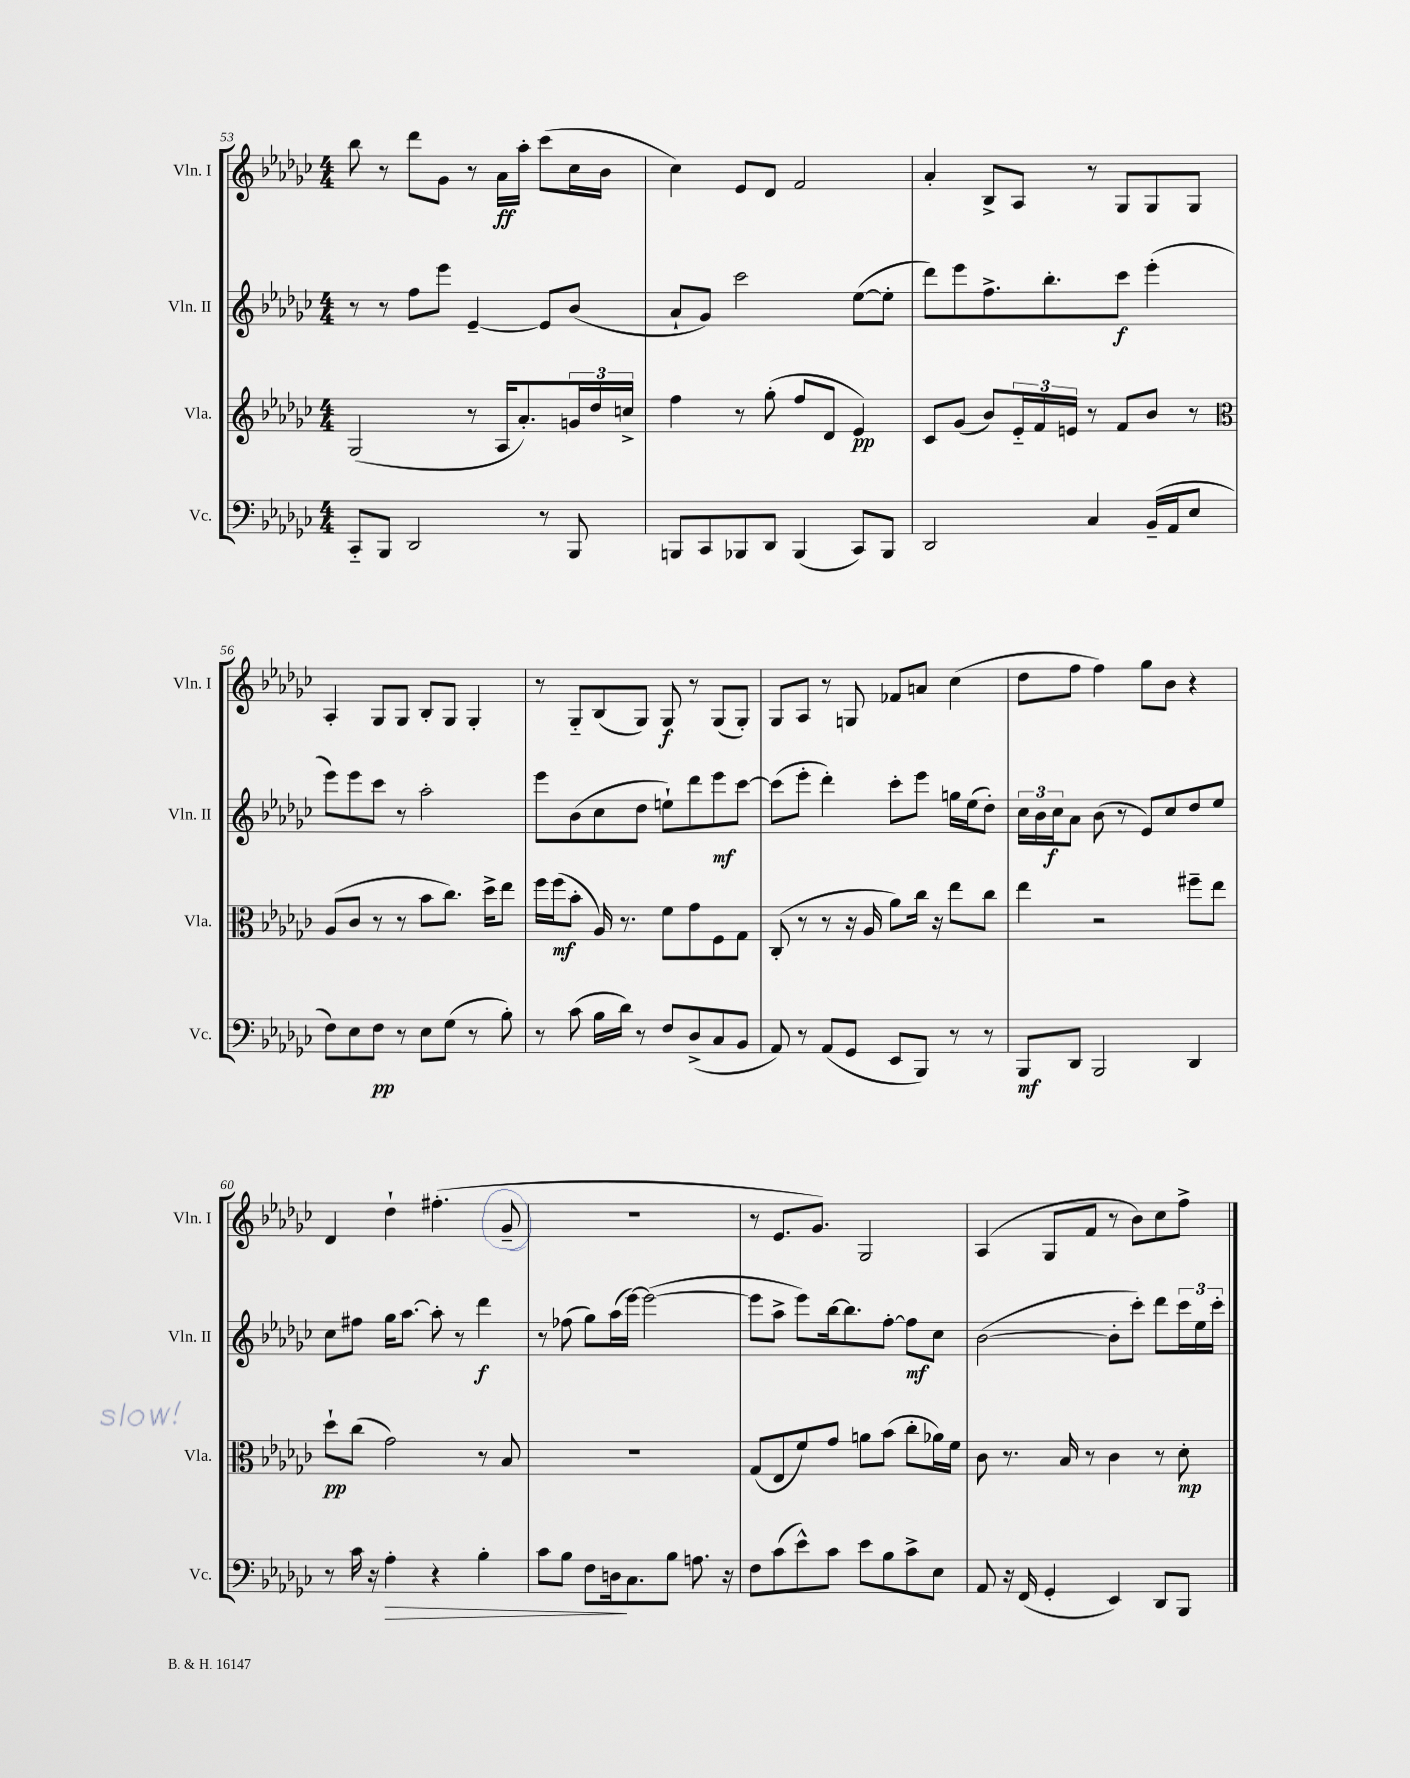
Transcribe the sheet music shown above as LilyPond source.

<<
\new StaffGroup <<
\new Staff = "s0" \with { instrumentName = "Vln. I" shortInstrumentName = "Vln. I" } {
    \clef treble \key ges \major \numericTimeSignature \time 4/4
    bes''8 r8 des'''8 ges'8 r8 aes'16\ff aes''16-. ces'''8( ces''16 bes'16 |
    ces''4) ees'8 des'8 f'2 |
    aes'4-. bes8-> aes8 r8 ges8 ges8 ges8 |
    aes4-. ges8 ges8 bes8-. ges8 ges4-. |
    r8 ges8-_ bes8( ges8) ges8\f r8 ges8( ges8-.) |
    ges8 aes8 r8 g8 fes'8 a'8 ces''4( |
    des''8 f''8 f''4) ges''8 bes'8 r4 |
    des'4 des''4-! fis''4.-.( ges'8-- |
    R1 |
    r8 ees'8. ges'8.) ges2 |
    aes4( ges8 f'8 r8 bes'8) ces''8 f''8-> \bar "|." |
}
\new Staff = "s1" \with { instrumentName = "Vln. II" shortInstrumentName = "Vln. II" } {
    \clef treble \key ges \major \numericTimeSignature \time 4/4
    r8 r8 f''8 ees'''8 ees'4~-- ees'8 bes'8( |
    aes'8-! ges'8) ces'''2 ees''8~( ees''8-. |
    des'''8) ees'''8 f''8.-> bes''8.-. ces'''8\f ees'''4-.( |
    ees'''8) ees'''8 ces'''8 r8 aes''2-. |
    ees'''8 bes'8( ces''8 des''8 e''8-!) des'''8 ees'''8\mf ces'''8~ |
    ces'''8( ees'''8-. des'''4-.) ces'''8-. ees'''8 g''16 ees''16( des''8-.) |
    \tuplet 3/2 { ces''16 bes'16 ces''16\f } aes'8 bes'8( r8 ees'8) ces''8 des''8 ees''8 |
    ces''8 fis''8 ges''16 aes''8.~ aes''8-. r8 des'''4\f |
    r8 fes''8( ges''8) aes''16( ees'''16~) ees'''2~( |
    ees'''8 aes''8-> ees'''8) bes''16~ bes''8. f''8~-. f''8\mf ces''8 |
    bes'2~( bes'8-. ces'''8-.) des'''8 \tuplet 3/2 { ces'''16 ees''16 ces'''16-. } \bar "|." |
}
\new Staff = "s2" \with { instrumentName = "Vla." shortInstrumentName = "Vla." } {
    \clef treble \key ges \major \numericTimeSignature \time 4/4
    ges2( r8 aes16 aes'8.-.) \tuplet 3/2 { g'16 des''16 c''16-> } |
    f''4 r8 ges''8-.( f''8 des'8 ees'4\pp) |
    ces'8 ges'8( bes'8) \tuplet 3/2 { ees'16-_ f'16 e'16 } r8 f'8 bes'8 r8 |
    \clef alto aes8( ces'8 r8 r8 bes'8 ces''8.) des''16-> ees''8 |
    f''16 f''16\mf( bes'8-. aes16) r8. f'8 ges'8 f8 ges8 |
    ces8-.( r8 r8 r16 aes16 aes'8) ces''16 r16 ees''8 ces''8 |
    ees''4 r2 fis''8-- ees''8 |
    des''8-!\pp ces''8( ges'2) r8 bes8 |
    r1 |
    ges8( ees8 f'8) ges'8 a'8 bes'8( ces''8-. aes'16) f'16 |
    ces'8 r8. bes16 r8 ces'4 r8 des'8-.\mp \bar "|." |
}
\new Staff = "s3" \with { instrumentName = "Vc." shortInstrumentName = "Vc." } {
    \clef bass \key ges \major \numericTimeSignature \time 4/4
    ces,8-_ bes,,8 des,2 r8 bes,,8 |
    b,,8 ces,8 bes,,8 des,8 bes,,4( ces,8) bes,,8 |
    des,2 ces4 bes,16--( aes,16 ees8 |
    f8) ees8 f8\pp r8 ees8 ges8( r8 bes8-.) |
    r8 ces'8( bes16 des'16) r8 f8 des8->( ces8 bes,8 |
    aes,8) r8 aes,8( ges,8 ees,8 bes,,8) r8 r8 |
    bes,,8\mf des,8 bes,,2 des,4 |
    r8 ces'16 r16 aes4-.\> r4 bes4-. |
    ces'8 bes8 f8 d16\! ces8. bes8 a8. r16 |
    f8 ces'8( ees'8-^) ces'8 ees'8 bes8 ces'8-> ees8 |
    aes,8 r16 f,16( ges,4-. ees,4) des,8 bes,,8 \bar "|." |
}
>>
>>
\layout { \context { \Score currentBarNumber = #53 } }
